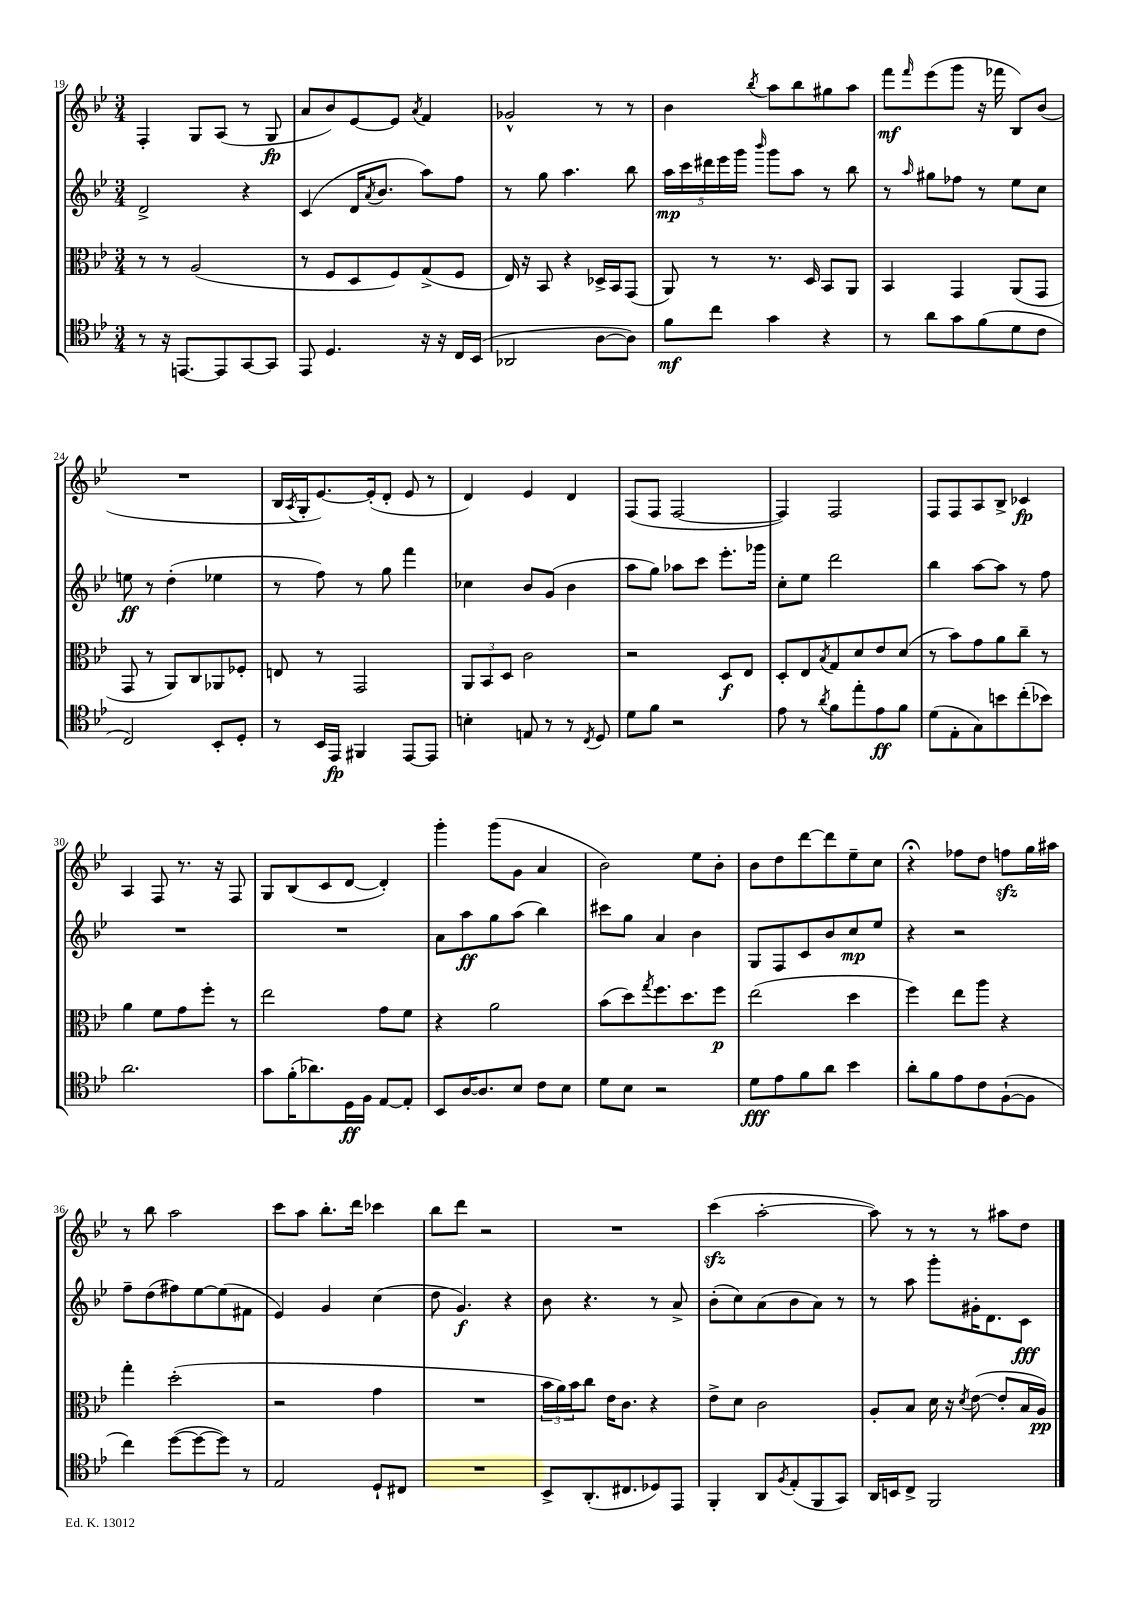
<<
\new StaffGroup <<
\new Staff = "s0" {
    \clef treble \key bes \major \numericTimeSignature \time 3/4
    f4-. g8 a8( r8 g8\fp |
    a'8 bes'8) ees'8~ ees'8 \acciaccatura { a'8 } f'4 |
    ges'2-^ r8 r8 |
    bes'4 \acciaccatura { bes''8 } a''8 bes''8 gis''8 a''8 |
    f'''8\mf \grace { f'''16 } ees'''8( g'''8 r16 fes'''16 bes8) bes'8( |
    R2. |
    bes16 \acciaccatura { a8 } g16-. ees'8.~) ees'16-.( d'8-. ees'8 r8 |
    d'4) ees'4 d'4 |
    f8( f8 f2~ |
    f4) f2 |
    f8 f8 a8 bes8-> ces'4\fp |
    a4 f8 r8. r16 f8 |
    g8 bes8( c'8 d'8~ d'4-.) |
    g'''4-. g'''8( g'8 a'4 |
    bes'2) ees''8 bes'8-. |
    bes'8 d''8 d'''8~ d'''8 ees''8-- c''8 |
    r4\fermata fes''8 d''8 f''8\sfz g''16 ais''16 |
    r8 bes''8 a''2 |
    c'''8 a''8 bes''8.-. d'''16 ces'''4 |
    bes''8 d'''8 r2 |
    R2. |
    c'''4\sfz( a''2~-. |
    a''8) r8 r8 r8 ais''8 d''8 \bar "|." |
}
\new Staff = "s1" {
    \clef treble \key bes \major \numericTimeSignature \time 3/4
    d'2-> r4 |
    c'4( d'16 \acciaccatura { a'8 } bes'8. a''8) f''8 |
    r8 g''8 a''4. bes''8 |
    \tuplet 5/4 { a''16\mp c'''16 dis'''16 ees'''16 g'''16 } \grace { bes'''16 } g'''8 a''8 r8 bes''8 |
    r8 \grace { a''16 } gis''8 fes''8 r8 ees''8 c''8 |
    e''8\ff r8 d''4-.( ees''4 |
    r8 f''8) r8 g''8 f'''4 |
    ces''4 bes'8 g'8( bes'4 |
    a''8 g''8) aes''8 c'''8 ees'''8.-. ges'''16 |
    c''8-. ees''8 d'''2 |
    bes''4 a''8~ a''8 r8 f''8 |
    R2. |
    R2. |
    a'8 a''8\ff g''8 a''8( bes''4) |
    cis'''8 g''8 a'4 bes'4 |
    g8 f8 c'8 bes'8 c''8\mp ees''8 |
    r4 r2 |
    f''8-- d''8( fis''8) ees''8~ ees''8( fis'8 |
    ees'4) g'4 c''4( |
    d''8 g'4.\f) r4 |
    bes'8 r4. r8 a'8-> |
    bes'8-.( c''8) a'8( bes'8 a'8) r8 |
    r8 a''8 g'''8-. gis'16-. d'8. c'8\fff \bar "|." |
}
\new Staff = "s2" {
    \clef alto \key bes \major \numericTimeSignature \time 3/4
    r8 r8 a2( |
    r8 f8 d8 f8) g8->( f8 |
    ees16) r16 bes,8 r4 des16-> bes,16 g,8( |
    a,8) r8 r8. d16 bes,8 a,8 |
    bes,4 g,4 a,8( g,8 |
    g,8 r8 a,8) c8 aes,8 fes8-. |
    e8 r8 g,2 |
    \tuplet 3/2 { a,8 bes,8 d8 } c'2 |
    r2 d8\f ees8 |
    d8-. ees8 \acciaccatura { bes8 } g8 d'8 ees'8 d'8( |
    r8 bes'8) g'8 a'8 c''8-- r8 |
    a'4 f'8 g'8 f''8-. r8 |
    ees''2 g'8 f'8 |
    r4 a'2 |
    bes'8( d''8) \acciaccatura { g''8 } f''8. d''8. f''8\p |
    ees''2( d''4 |
    f''4) ees''8 a''8 r4 |
    g''4-. d''2-.( |
    r2 g'4 |
    R2. |
    \tuplet 3/2 { bes'16 a'16) bes'16 } c''8 ees'16 c'8. r4 |
    ees'8-> d'8 c'2 |
    a8-. bes8 d'16 r16 \acciaccatura { d'8 } ees'8~( ees'8-. bes16 a16\pp) \bar "|." |
}
\new Staff = "s3" {
    \clef tenor \key bes \major \numericTimeSignature \time 3/4
    r8 r16 e,8.~ e,8 g,8~ g,8 |
    ees,8 d4. r16 r16 c16 bes,16( |
    aes,2 a8~ a8) |
    f'8\mf c''8 g'4 r4 |
    r8 a'8 g'8 f'8( d'8 c'8 |
    c2) bes,8-. d8-. |
    r8 bes,16 ees,16\fp fis,4 ees,8~ ees,8 |
    b4-. e8 r8 r8 \acciaccatura { c8 } d8 |
    d'8 f'8 r2 |
    ees'8 r8 \acciaccatura { a'8 } f'8 ees''8-. ees'8\ff f'8 |
    d'8( ees8-. g8) b'8 c''8-.( bes'8) |
    a'2. |
    g'8 f'16-.( aes'8.) d16\ff f16 ees8~ ees8-. |
    bes,8 a16~ a8. bes8 c'8 bes8 |
    d'8 bes8 r2 |
    d'8\fff ees'8 f'8 a'8 bes'4 |
    a'8-. f'8 ees'8 c'8 f8~-!( f8 |
    c''4) d''8~( d''8~ d''8) r8 |
    ees2 d8-! cis8 |
    R2. |
    bes,8-> a,8.-.( cis8. des8) ees,8 |
    f,4-. a,8 \acciaccatura { f8 } ees8-.( f,8 g,8) |
    a,16 b,16 c8-> f,2 \bar "|." |
}
>>
>>
\layout { \context { \Score currentBarNumber = #19 } }
